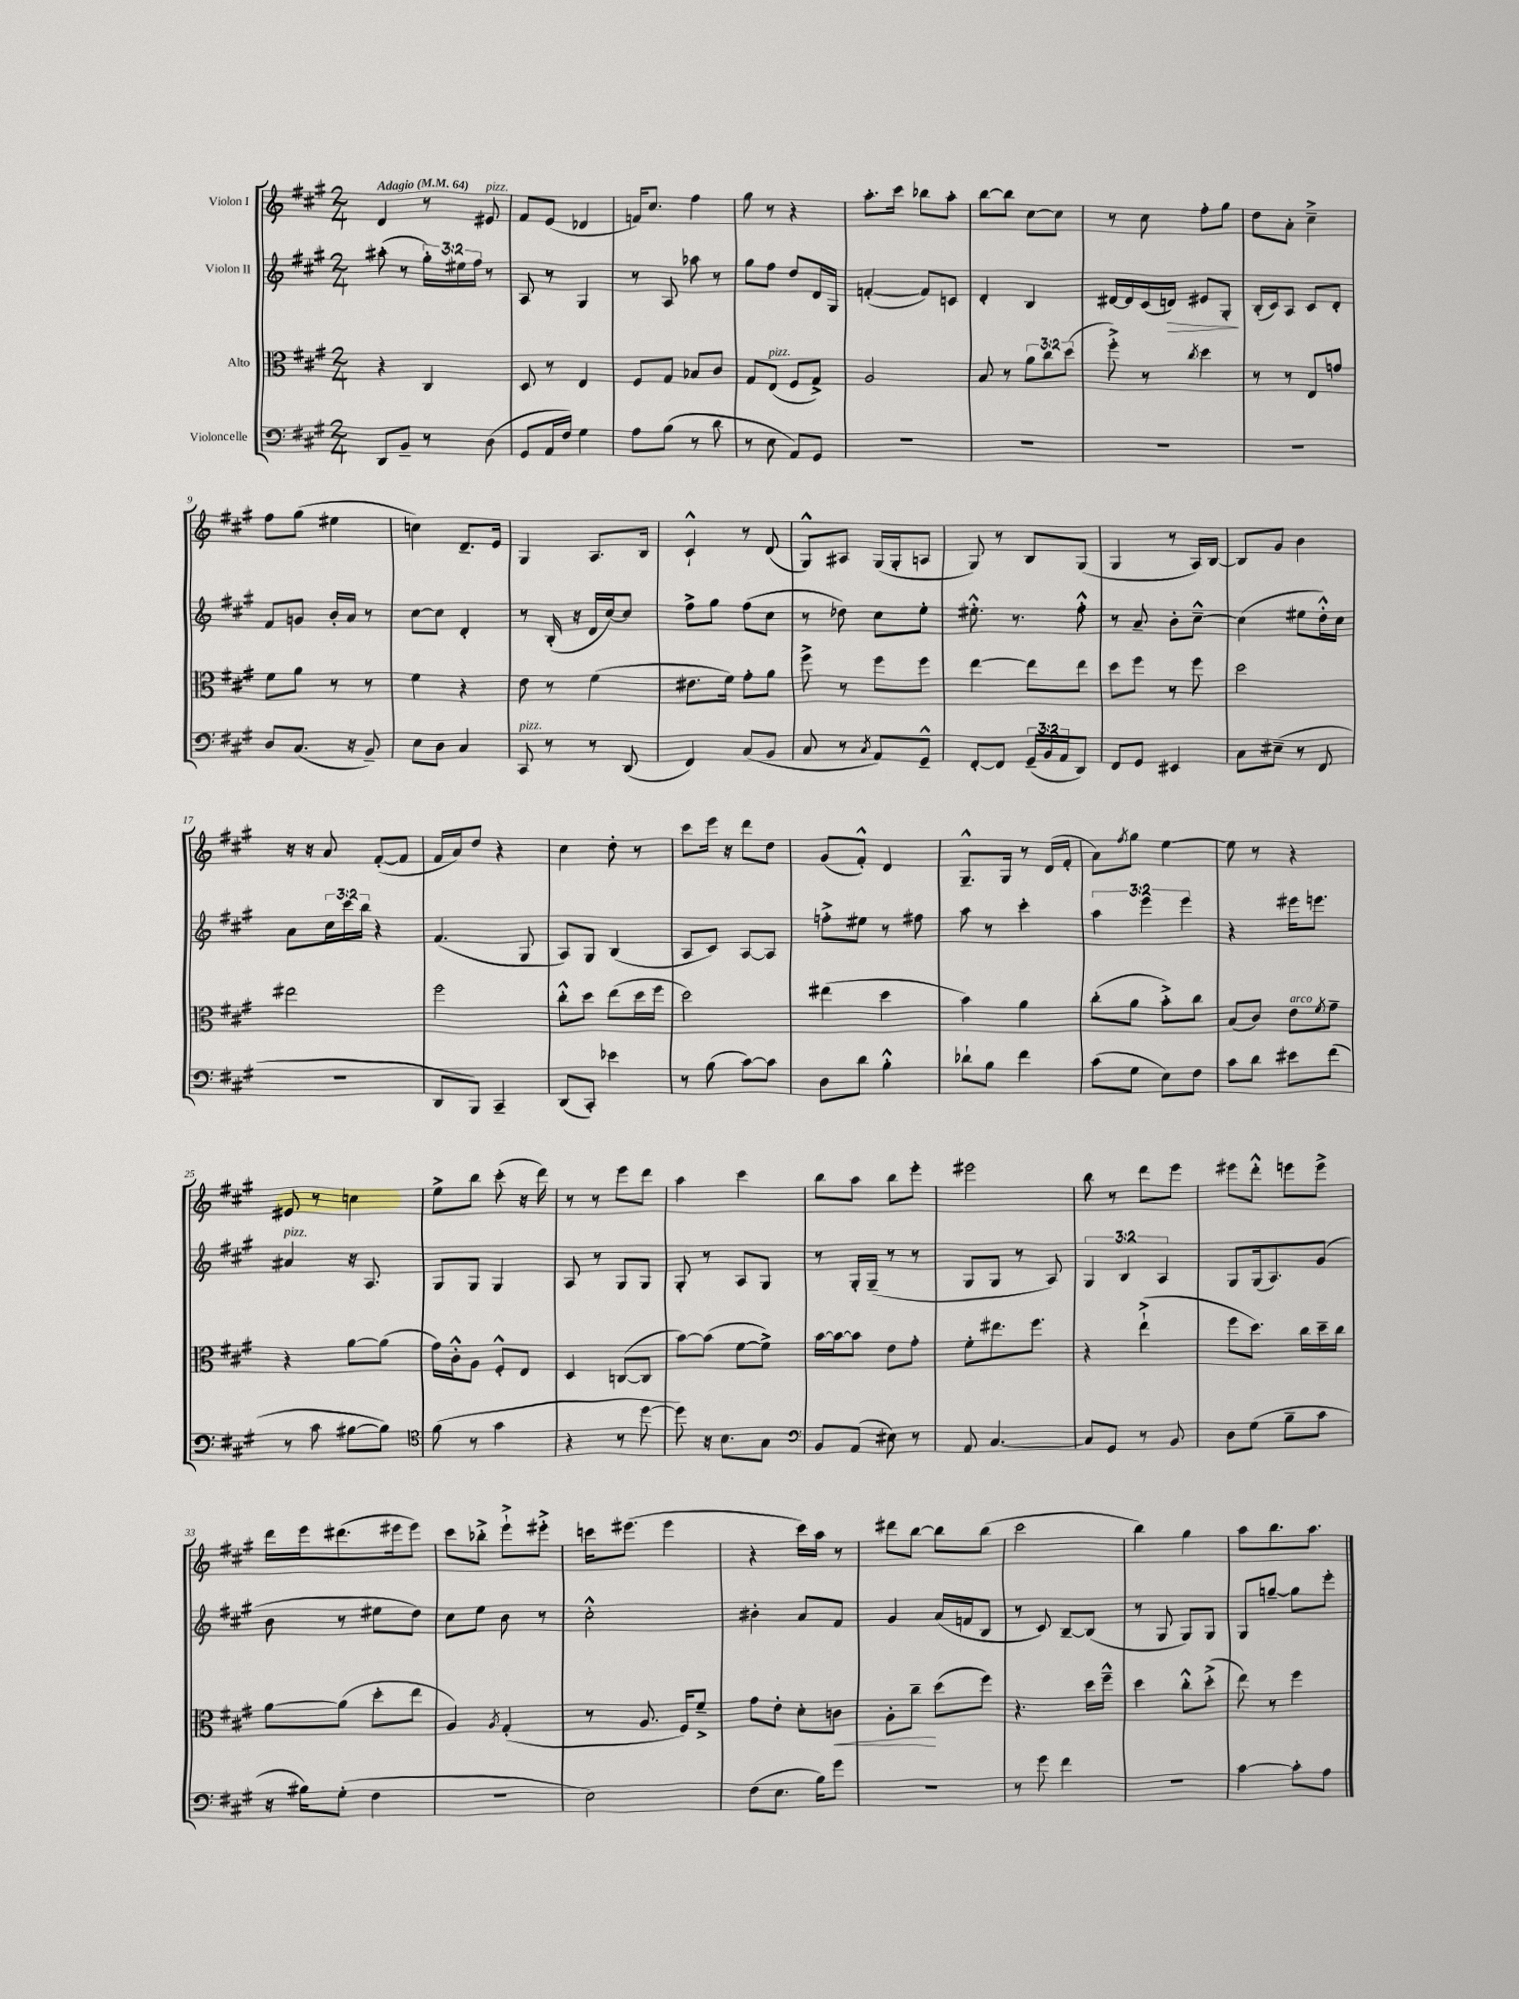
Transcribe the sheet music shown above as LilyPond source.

<<
\new StaffGroup <<
\new Staff = "s0" \with { instrumentName = "Violon I" } {
    \clef treble \key a \major \numericTimeSignature \time 2/4 \tempo "Adagio" 4 = 64
    d'4 r8 eis'8^\markup { \italic "pizz." } |
    fis'8 e'8( des'4 |
    f'16) cis''8. fis''4 |
    gis''8 r8 r4 |
    a''8.-. cis'''16 bes''8 a''8-. |
    b''8~ b''8 cis''8~ cis''8 |
    r8 cis''8 fis''8-. gis''8 |
    d''8 a'8-. cis''4---> |
    fis''8 gis''8( eis''4 |
    c''4) d'8.-- e'16 |
    gis4 a8. b16 |
    cis'4-!-^ r8 d'8( |
    gis8-^) ais8 gis16( gis16-. a8 |
    gis8) r8 b8 gis8( |
    gis4 r8 a16) b16~ |
    b8 gis'8 b'4 |
    r16 r16 a'8 fis'8~-.( fis'8 |
    fis'16 a'16) d''8 r4 |
    cis''4 d''8-. r8 |
    cis'''8 e'''16 r16 d'''8 d''8 |
    gis'8( fis'8-.-^) d'4 |
    gis8.---^ gis16 r8 d'16( fis'16-. |
    a'8) \acciaccatura { fis''8 } gis''8 e''4~ |
    e''8 r8 r4 |
    eis'8 r8 c''4 |
    e''8-> b''8 cis'''8-.( r16 d'''16) |
    r8 r8 e'''8 d'''8 |
    a''4 cis'''4 |
    b''8 a''8 b''8 e'''8-. |
    eis'''2 |
    b''8 r8 d'''8 e'''8 |
    eis'''8 d'''8-.-^ e'''8 e'''8-> |
    d'''16 e'''16 dis'''8.( eis'''16 eis'''8) |
    cis'''8 bes''8-.-> e'''8-!-> eis'''8-.-> |
    c'''16 eis'''8.( eis'''4 |
    r4 cis'''16) a''16 r8 |
    dis'''8 b''8~ b''8 b''8( |
    cis'''2 |
    b''4) gis''4 |
    a''8 b''8. a''8. \bar "|." |
}
\new Staff = "s1" \with { instrumentName = "Violon II" } {
    \clef treble \key a \major \numericTimeSignature \time 2/4 \override Staff.TupletNumber.text = #tuplet-number::calc-fraction-text
    ais''8-.( r8 \tuplet 3/2 { gis''16-.) eis''16 fis''16 } r8 |
    a8 r8 gis4 |
    r8 a8 aes''8 r8 |
    gis''8 fis''8 d''8 d'16 gis16 |
    f'4~-.( f'8) c'8 |
    d'4-. b4 |
    dis'16~ dis'16 cis'16( d'16\>) eis'8 gis8-.\! |
    b16-.( cis'16) a8 cis'8 d'8-. |
    fis'8 g'8 b'16-. a'16 r8 |
    cis''8~ cis''8 d'4-. |
    r8 b16-.( r16 d'16 cis''16~) cis''8 |
    fis''8-> gis''8 fis''8( cis''8 |
    r8 des''8) cis''8 e''8-. |
    eis''8.-.-^ r8. fis''8-.-^ |
    r8 a'8-- b'8-. cis''8~---^ |
    cis''4( eis''8 d''16-.-^) cis''16 |
    a'8 \tuplet 3/2 { cis''16 cis'''16 b''16 } r4 |
    fis'4.( gis8 |
    a8) gis8 b4( |
    a8 cis'8) a8~ a8 |
    f''8-.-> eis''8 r8 fis''8 |
    a''8 r8 cis'''4-. |
    \tuplet 3/2 { a''4 e'''4 e'''4 } |
    r4 eis'''16 e'''8. |
    ais'4^\markup { \italic "pizz." } r16 a8. |
    gis8 gis8 gis4 |
    a8 r8 gis8 gis8 |
    gis8-. r8 a8 gis8 |
    r8 gis16-. gis16--( r8 r8 |
    gis8 gis8 r8 a8) |
    \tuplet 3/2 { gis4 b4 a4 } |
    gis8 gis16( a8.) gis'8( |
    b'8 r8 eis''8 d''8) |
    cis''8 e''8 b'8 r8 |
    cis''2-.-^ |
    bis'4-. a'8 fis'8 |
    gis'4 a'16( f'16 b8 |
    r8 cis'8) b8~-- b8( |
    r8 gis8 gis8) gis8 |
    gis8 g''8~-- g''8 e'''8-. \bar "|." |
}
\new Staff = "s2" \with { instrumentName = "Alto" } {
    \clef alto \key a \major \numericTimeSignature \time 2/4 \override Staff.TupletNumber.text = #tuplet-number::calc-fraction-text
    r4 cis4 |
    d8 r8 e4 |
    fis8 gis8 bes8 cis'8 |
    gis8 e8^\markup { \italic "pizz." }( fis8 gis8->) |
    a2 |
    b8 r8 \tuplet 3/2 { a'8 cis''8 d''8( } |
    fis''8-.->) r8 \acciaccatura { cis''8 } d''4 |
    r8 r8 e8 g'8 |
    fis'8 a'8 r8 r8 |
    fis'4 r4 |
    e'8 r8 fis'4( |
    eis'8. fis'16) gis'8-. a'8 |
    fis''8-> r8 fis''8 fis''8 |
    e''4~ e''8 e''8 |
    d''8 fis''8 r8 fis''8 |
    d''2 |
    eis''2 |
    fis''2 |
    cis''8-.-^ d''8 e''8( d''16 fis''16 |
    d''2) |
    eis''4( d''4 |
    b'4) a'4 |
    cis''8-.( a'8 b'8-.->) cis''8 |
    b8( cis'8) e'8^\markup { \italic "arco" } \acciaccatura { fis'8 } gis'8-- |
    r4 a'8~ a'8( |
    gis'16) cis'16-.-^ a8 fis8-.-^ e8 |
    d4 c8~( c8 |
    b'8~) b'8( fis'8~ fis'8->) |
    b'16~ b'16~ b'8 e'8 gis'8-. |
    fis'8-. eis''8. fis''8. |
    r4 e''4-!->( |
    fis''8 d''8.) cis''16 d''16-- cis''16 |
    a'8~ a'8( d''8-. e''8 |
    a4) \acciaccatura { a8 } gis4-.( |
    r8 a8. fis16) fis'8---> |
    gis'8 e'8-. d'8-. c'8\< |
    a8-. cis''8--\! d''8( fis''8) |
    r4. d''16 fis''16---^ |
    d''4 cis''8-.-^ d''8-.->( |
    e''8) r8 fis''4 \bar "|." |
}
\new Staff = "s3" \with { instrumentName = "Violoncelle" } {
    \clef bass \key a \major \numericTimeSignature \time 2/4 \override Staff.TupletNumber.text = #tuplet-number::calc-fraction-text
    d,8 b,8-- r8 d8( |
    gis,8 a,16 fis16) gis4 |
    a8 b8( r8 d'8 |
    r8 e8 a,8) gis,8 |
    R2 |
    R2 |
    R2 |
    R2 |
    d8 cis8.( r16 b,8--) |
    e8 d8 cis4 |
    cis,8^\markup { \italic "pizz." } r8 r8 d,8( |
    fis,4) cis8( b,8 |
    cis8 r8 \acciaccatura { cis8 } a,8) gis,8---^ |
    fis,8~-. fis,8 \tuplet 3/2 { gis,16--( b,16 a,16 } d,8) |
    fis,8 gis,8 eis,4 |
    cis8 eis8--( r8 fis,8 |
    R2 |
    d,8 b,,8) cis,4-- |
    d,8( cis,8-.) ees'4 |
    r8 b8( cis'8~) cis'8 |
    d8 d'8 b4-.-^ |
    des'8-! b8 fis'4 |
    cis'8( gis8 e8) fis8 |
    cis'8 d'8 eis'8 fis'8( |
    r8 cis'8 bis8~ bis8) |
    \clef tenor fis'8( r8 gis'4 |
    r4 r8 d''8~ |
    d''8) r16 b8. gis8 |
    \clef bass b,8 a,8( eis8) r8 |
    a,8 cis4.~ |
    cis8 gis,8 r8 b,8 |
    d8 gis8( b8-- cis'8 |
    r16 bis16) gis8-.( fis4 |
    r2 |
    e2) |
    fis8( e8. b16) gis'8 |
    R2 |
    r8 gis'8 fis'4 |
    R2 |
    cis'4~ cis'8-. a8 \bar "|." |
}
>>
>>
